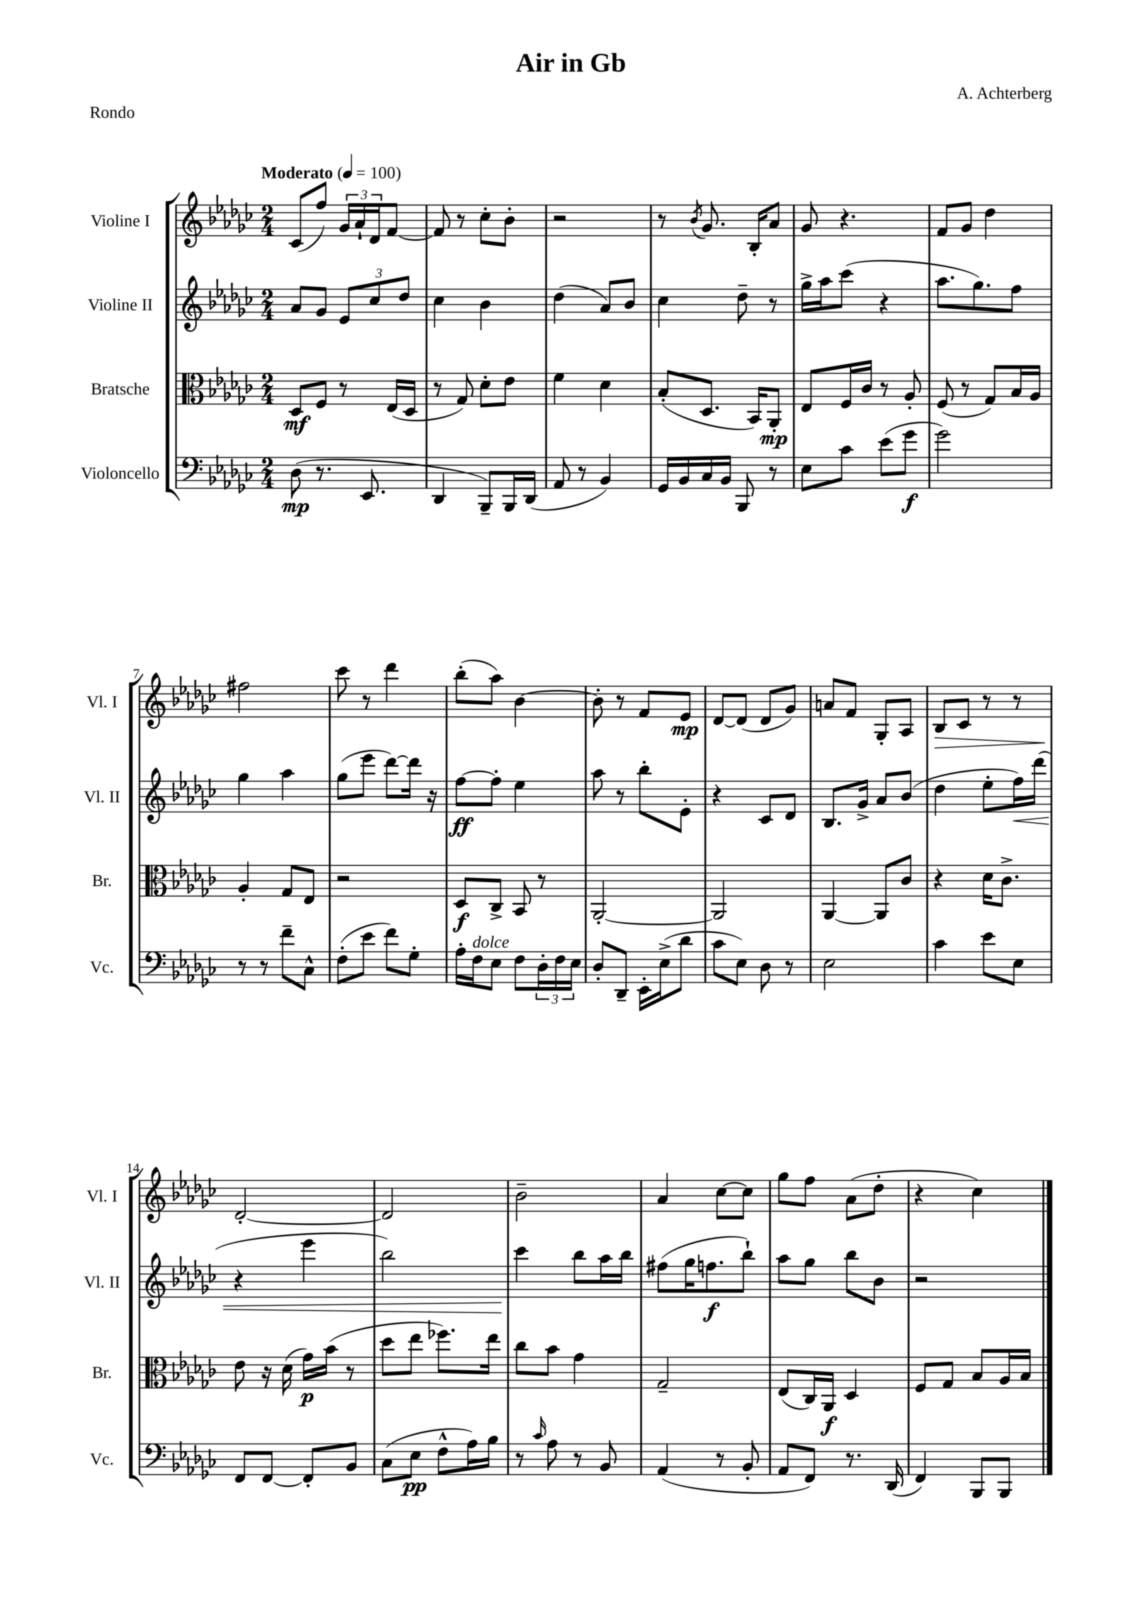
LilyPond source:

\header { title = "Air in Gb" composer = "A. Achterberg" piece = "Rondo" }
<<
\new StaffGroup <<
\new Staff = "s0" \with { instrumentName = "Violine I" shortInstrumentName = "Vl. I" } {
    \clef treble \key ges \major \numericTimeSignature \time 2/4 \tempo "Moderato" 4 = 100
    ces'8( f''8) \tuplet 3/2 { ges'16 aes'16-! des'16 } f'8~ |
    f'8 r8 ces''8-. bes'8-. |
    r2 |
    r8 \acciaccatura { bes'8 } ges'8. bes16-. aes'8 |
    ges'8 r4. |
    f'8 ges'8 des''4 |
    fis''2 |
    ces'''8 r8 des'''4 |
    bes''8-.( aes''8) bes'4~ |
    bes'8-. r8 f'8 ees'8\mp |
    des'8~ des'8( des'8 ges'8) |
    a'8 f'8 ges8-. aes8 |
    bes8\> ces'8 r8 r8 |
    des'2~-.\! |
    des'2 |
    bes'2-- |
    aes'4 ces''8~ ces''8 |
    ges''8 f''8 aes'8( des''8-. |
    r4 ces''4) \bar "|." |
}
\new Staff = "s1" \with { instrumentName = "Violine II" shortInstrumentName = "Vl. II" } {
    \clef treble \key ges \major \numericTimeSignature \time 2/4
    aes'8 ges'8 \tuplet 3/2 { ees'8 ces''8 des''8 } |
    ces''4 bes'4 |
    des''4( aes'8) bes'8 |
    ces''4 des''8-- r8 |
    ges''16-> aes''16 ces'''8( r4 |
    aes''8. ges''8.) f''8 |
    ges''4 aes''4 |
    ges''8( ees'''8 des'''8~) des'''16 r16 |
    f''8~\ff f''8-. ees''4 |
    aes''8 r8 bes''8-. ees'8-. |
    r4 ces'8 des'8 |
    bes8. ges'16-> aes'8 bes'8( |
    des''4 ees''8-. f''16\<) des'''16( |
    r4 ees'''4 |
    bes''2) |
    ces'''4\! bes''8 aes''16 bes''16 |
    fis''8( ges''16 f''8.\f bes''8-!) |
    aes''8 ges''8 bes''8 bes'8 |
    r2 \bar "|." |
}
\new Staff = "s2" \with { instrumentName = "Bratsche" shortInstrumentName = "Br." } {
    \clef alto \key ges \major \numericTimeSignature \time 2/4
    des8\mf f8 r8 ees16( des16 |
    r8 ges8) des'8-. ees'8 |
    f'4 des'4 |
    bes8-.( des8. bes,16) aes,8-.\mp |
    ees8 f16 ces'16 r8 aes8-. |
    f8( r8 ges8) bes16 aes16 |
    aes4-. ges8 ees8 |
    r2 |
    des8\f ces8-> bes,8 r8 |
    aes,2~-. |
    aes,2 |
    aes,4~ aes,8 ces'8 |
    r4 des'16 ces'8.-> |
    ees'8 r16 des'16( ges'16\p) bes'16( r8 |
    des''8 ees''8 fes''8.) ees''16 |
    ces''8 bes'8 ges'4 |
    ges2-- |
    ees8( ces16) aes,16\f des4 |
    f8 ges8 bes8 aes16 bes16 \bar "|." |
}
\new Staff = "s3" \with { instrumentName = "Violoncello" shortInstrumentName = "Vc." } {
    \clef bass \key ges \major \numericTimeSignature \time 2/4
    des8\mp( r8. ees,8. |
    des,4 bes,,8--) bes,,16 des,16( |
    aes,8 r8 bes,4) |
    ges,16 bes,16 ces16 bes,16 bes,,8 r8 |
    ees8 ces'8 ees'8( ges'8\f |
    ges'2) |
    r8 r8 f'8-- ces8-^ |
    f8-.( ees'8 f'8) ges8-. |
    aes16-. f16^\markup { \italic "dolce" } ees8 f8 \tuplet 3/2 { des16-. f16 ees16 } |
    des8-. des,8-- ees,16-. ees16->( des'8 |
    ces'8 ees8) des8 r8 |
    ees2 |
    ces'4 ees'8 ees8 |
    f,8 f,8~ f,8-. bes,8 |
    ces8( ees8\pp f8-^ aes16) bes16 |
    r8 \grace { ces'16 } aes8 r8 bes,8 |
    aes,4( r8 bes,8-. |
    aes,8 f,8) r8. des,16( |
    f,4) bes,,8 bes,,8 \bar "|." |
}
>>
>>
